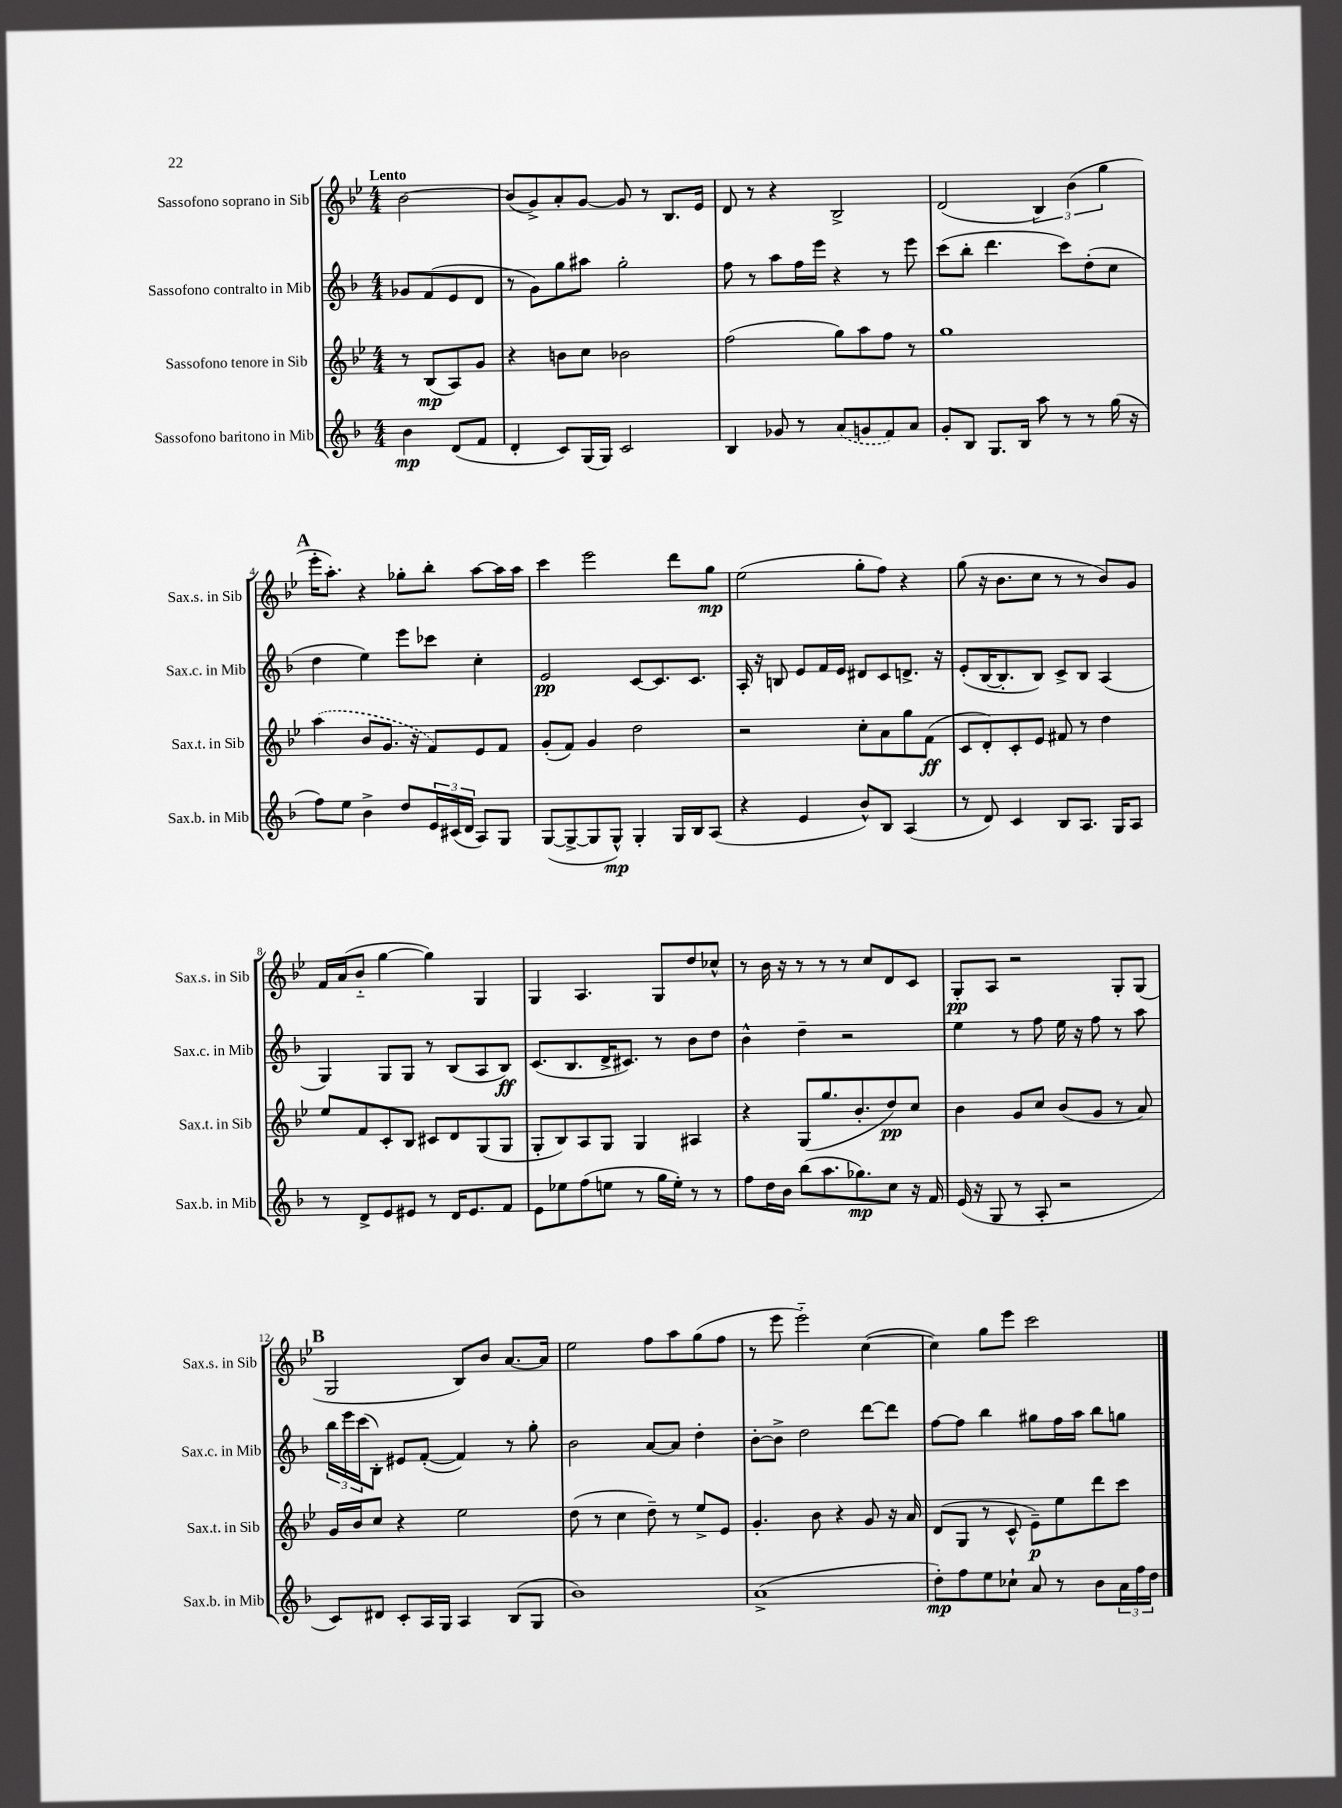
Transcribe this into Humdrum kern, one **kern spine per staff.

**kern	**dynam	**kern	**dynam	**kern	**dynam	**kern	**dynam
*part4	*part4	*part3	*part3	*part2	*part2	*part1	*part1
*staff4	*staff4	*staff3	*staff3	*staff2	*staff2	*staff1	*staff1
*I"Sassofono baritono in Mib	*	*I"Sassofono tenore in Sib	*	*I"Sassofono contralto in Mib	*	*I"Sassofono soprano in Sib	*
*I'Sax.b. in Mib	*	*I'Sax.t. in Sib	*	*I'Sax.c. in Mib	*	*I'Sax.s. in Sib	*
*clefG2	*	*clefG2	*	*clefG2	*	*clefG2	*
*k[b-]	*	*k[b-e-]	*	*k[b-]	*	*k[b-e-]	*
*M4/4	*	*M4/4	*	*M4/4	*	*M4/4	*
=	=	=	=	=	=	=	=
!	!	!	!	!	!	!LO:TX:a:B:t=Lento	!
4b-\	mp	8r	.	8g-X/L	.	[2b-\	.
.	.	(8B-/L	mp	(8f/	.	.	.
(8d/L	.	8A/)	.	8e/	.	.	.
8f/J	.	8g/J	.	8d/J	.	.	.
=1	=1	=1	=1	=1	=1	=1	=1
4d'/	.	4r	.	8r	.	(8b-/L]	.
.	.	.	.	8g\L)	.	8g^/)	.
8c/L)	.	8bn\L	.	8gg\	.	8a'/	.
(16G/L	.	8cc\J	.	8aa#X\J	.	[8g/J	.
16G/JJ)	.	.	.	.	.	.	.
2c/	.	2b-X\	.	2gg'\	.	8g/]	.
.	.	.	.	.	.	8r	.
.	.	.	.	.	.	8.B-/L	.
.	.	.	.	.	.	16e-/Jk	.
=2	=2	=2	=2	=2	=2	=2	=2
4B-/	.	(2ff\	.	8ff\	.	8d/	.
.	.	.	.	8r	.	8r	.
8g-X/	.	.	.	8aa\L	.	4r	.
8r	.	.	.	16ff\L	.	.	.
.	.	.	.	16eee\JJ	.	.	.
(8a/L	.	8gg\L)	.	4r	.	2B-^/	.
8gn/	.	8aa\	.	.	.	.	.
8f/)	.	8ff\J	.	8r	.	.	.
8a/J	.	8r	.	8eee\	.	.	.
=3	=3	=3	=3	=3	=3	=3	=3
8g'/L	.	1gg	.	(8ccc\L	.	(2d/	.
8B-/J	.	.	.	8bb-'\J	.	.	.
8.G/L	.	.	.	4.ddd\	.	.	.
16B-/Jk	.	.	.	.	.	.	.
8aa\	.	.	.	.	.	6B-/)	.
8r	.	.	.	8ccc\L)	.	.	.
.	.	.	.	.	.	(6b-\	.
8r	.	.	.	(8dd'\	.	.	.
.	.	.	.	.	.	6gg\	.
(16gg\	.	.	.	8cc\J	.	.	.
16r	.	.	.	.	.	.	.
!!LO:LB:g=z
!!LO:REH:place=s1:t=A
=4	=4	=4	=4	=4	=4	=4	=4
8ff\L)	.	(4aa\	.	4dd\	.	16eee-'\KL	.
.	.	.	.	.	.	8.aa'\J)	.
8ee\J	.	.	.	.	.	.	.
4b-^\	.	8b-/L	.	4ee\)	.	4r	.
.	.	8.g/J	.	.	.	.	.
8dd/L	.	.	.	8eee\L	.	8gg-X'\L	.
.	.	16r	.	.	.	.	.
24e/L	.	8f/L)	.	8ccc-X\J	.	8bb-'\J	.
(24c#X/	.	.	.	.	.	.	.
24d/JJ	.	.	.	.	.	.	.
8A/L)	.	8e-/	.	4cc'\	.	[8aa\L	.
8G/J	.	8f/J	.	.	.	16aa\L]	.
.	.	.	.	.	.	16aa\JJ	.
=5	=5	=5	=5	=5	=5	=5	=5
([8G/L	.	(8g'/L	.	2e/	pp	4ccc\	.
8G^/_	.	8f/J)	.	.	.	.	.
8G/]	.	4g/	.	.	.	2eee-\	.
8G^^/J)	mp	.	.	.	.	.	.
4G'/	.	2dd\	.	[8c/L	.	.	.
.	.	.	.	8.c/]	.	.	.
16G/LL	.	.	.	.	.	8ddd\L	.
16B-/J	.	.	.	8.c/J	.	.	.
(8A/J	.	.	.	.	.	8gg\J	mp
=6	=6	=6	=6	=6	=6	=6	=6
4r	.	2r	.	16A'/	.	(2ee-\	.
.	.	.	.	16r	.	.	.
.	.	.	.	8Bn/	.	.	.
4e/	.	.	.	8e/L	.	.	.
.	.	.	.	16f/L	.	.	.
.	.	.	.	16e/JJ	.	.	.
8b-^^/L)	.	8cc'\L	.	8d#X/L	.	8gg'\L	.
8B-/J	.	8a\	.	8c/	.	8ff\J)	.
(4A/	.	8gg\	.	8.dn^/J	.	4r	.
.	.	(8f\J	ff	.	.	.	.
.	.	.	.	16r	.	.	.
=7	=7	=7	=7	=7	=7	=7	=7
8r	.	8c/L	.	(8e'/L	.	(8gg\	.
8d/)	.	8d'/)	.	[16B-/K	.	16r	.
.	.	.	.	8.B-'/]	.	8.b-\L	.
4c/	.	8c'/	.	.	.	.	.
.	.	8e-/J	.	8B-/J)	.	8cc\J	.
8B-/L	.	8f#X/	.	8c^/L	.	8r	.
8.A/J	.	8r	.	8B-/J	.	8r	.
.	.	4dd\	.	(4A/	.	8b-/L)	.
16G/KL	.	.	.	.	.	.	.
8A/J	.	.	.	.	.	8g/J	.
!!LO:LB:g=z
=8	=8	=8	=8	=8	=8	=8	=8
8r	.	8ee-/L	.	4G/)	.	16f/LL	.
.	.	.	.	.	.	(16a/J	.
8d^/L	.	8f/	.	.	.	8b-/J	.
8e/	.	8c'/	.	8G/L	.	[4gg\	.
8e#X/J	.	8B-/J	.	8G/J	.	.	.
8r	.	8c#X/L	.	8r	.	4gg\])	.
16d/KL	.	8d/	.	(8B-/L	.	.	.
8.e#/	.	.	.	.	.	.	.
.	.	(8G/	.	8A/	.	4G/	.
8f/J	.	8G/J	.	8B-/J)	ff	.	.
=9	=9	=9	=9	=9	=9	=9	=9
8e\L	.	8G'/L	.	(8.c/L	.	4G/	.
8ee-X\	.	8B-/)	.	.	.	.	.
.	.	.	.	8.B-/	.	.	.
(8ff\	.	8A/	.	.	.	4.A/	.
8een\J	.	8G/J	.	16d^/K	.	.	.
.	.	.	.	8.c#X/J)	.	.	.
8r	.	4G/	.	.	.	.	.
16gg\LL	.	.	.	8r	.	8G/L	.
16ee'\JJ)	.	.	.	.	.	.	.
8r	.	4A#X/	.	8b-\L	.	8dd/	.
8r	.	.	.	8dd\J	.	8cc-X^^/J	.
=10	=10	=10	=10	=10	=10	=10	=10
8ff\L	.	4r	.	4b-^^\	.	8r	.
16dd\L	.	.	.	.	.	16b-\	.
16b-\JJ	.	.	.	.	.	16r	.
(8bb-\L	.	(8G/L	.	4dd~\	.	8r	.
8.aa\	.	8.gg/	.	.	.	8r	.
.	.	.	.	2r	.	8r	.
8.gg-X\)	mp	8.b-'/	.	.	.	.	.
.	.	.	.	.	.	8cc/L	.
8cc\J	.	8dd/)	pp	.	.	8d/	.
16r	.	8cc/J	.	.	.	8c/J	.
16f/	.	.	.	.	.	.	.
=11	=11	=11	=11	=11	=11	=11	=11
(16e/	.	4b-\	.	4ee\	.	8G'/L	pp
16r	.	.	.	.	.	.	.
8G/	.	.	.	.	.	8A/J	.
8r	.	8g/L	.	8r	.	2r	.
8A'/	.	8cc/J	.	8ff\	.	.	.
2r	.	(8b-/L	.	16ee\	.	.	.
.	.	.	.	16r	.	.	.
.	.	8g/J	.	8ff\	.	.	.
.	.	8r	.	8r	.	8G'/L	.
.	.	8a/)	.	8aa\	.	(8G/J	.
!!LO:LB:g=z
!!LO:REH:place=s1:t=B
=12	=12	=12	=12	=12	=12	=12	=12
8c/L)	.	16g/LL	.	24bb-\LL	.	2G/	.
.	.	.	.	24eee\	.	.	.
.	.	16b-/J	.	.	.	.	.
.	.	.	.	(24ccc\J	.	.	.
8d#X/J	.	8cc/J	.	8B-'\J)	.	.	.
8c'/L	.	4r	.	8e#X/L	.	.	.
16A/L	.	.	.	([8f'/J	.	.	.
16G/JJ	.	.	.	.	.	.	.
4A/	.	2ee-\	.	4f/])	.	8B-/L)	.
.	.	.	.	.	.	8b-/J	.
(8B-/L	.	.	.	8r	.	[8.a/L	.
8G/J	.	.	.	8gg'\	.	.	.
.	.	.	.	.	.	16a/Jk]	.
=13	=13	=13	=13	=13	=13	=13	=13
1b-)	.	(8dd\	.	2b-\	.	2ee-\	.
.	.	8r	.	.	.	.	.
.	.	4cc\	.	.	.	.	.
.	.	8dd~\)	.	[8a/L	.	8ff\L	.
.	.	8r	.	8a/J]	.	8aa\	.
.	.	8ee-^/L	.	4dd'\	.	(8gg\	.
.	.	8e-/J	.	.	.	8ff\J	.
=14	=14	=14	=14	=14	=14	=14	=14
(1a^	.	4.g'/	.	[8b-'\L	.	8r	.
.	.	.	.	8b-^\J]	.	8eee-\	.
.	.	.	.	2dd\	.	2eee-\)	.
.	.	8b-\	.	.	.	.	.
.	.	4r	.	.	.	.	.
.	.	8g/	.	[8ddd\L	.	([4cc\	.
.	.	16r	.	8ddd\J]	.	.	.
.	.	16a/	.	.	.	.	.
=15	=15	=15	=15	=15	=15	=15	=15
8dd'\L)	mp	(8d/L	.	[8ff\L	.	4cc\])	.
8ff\	.	8G/J	.	8ff\J]	.	.	.
8ee\	.	8r	.	4bb-\	.	8gg\L	.
8cc-X`\J	.	8c^^/	.	.	.	8eee-\J	.
8a/	.	8e-~\L)	p	8gg#X\L	.	2ccc\	.
8r	.	8ee-\	.	16ff\L	.	.	.
.	.	.	.	16aa\JJ	.	.	.
8b-\L	.	8ddd\	.	8bb-\L	.	.	.
24a\L	.	8ccc\J	.	8ggn\J	.	.	.
24ff\	.	.	.	.	.	.	.
24dd\JJ	.	.	.	.	.	.	.
==	==	==	==	==	==	==	==
*-	*-	*-	*-	*-	*-	*-	*-
